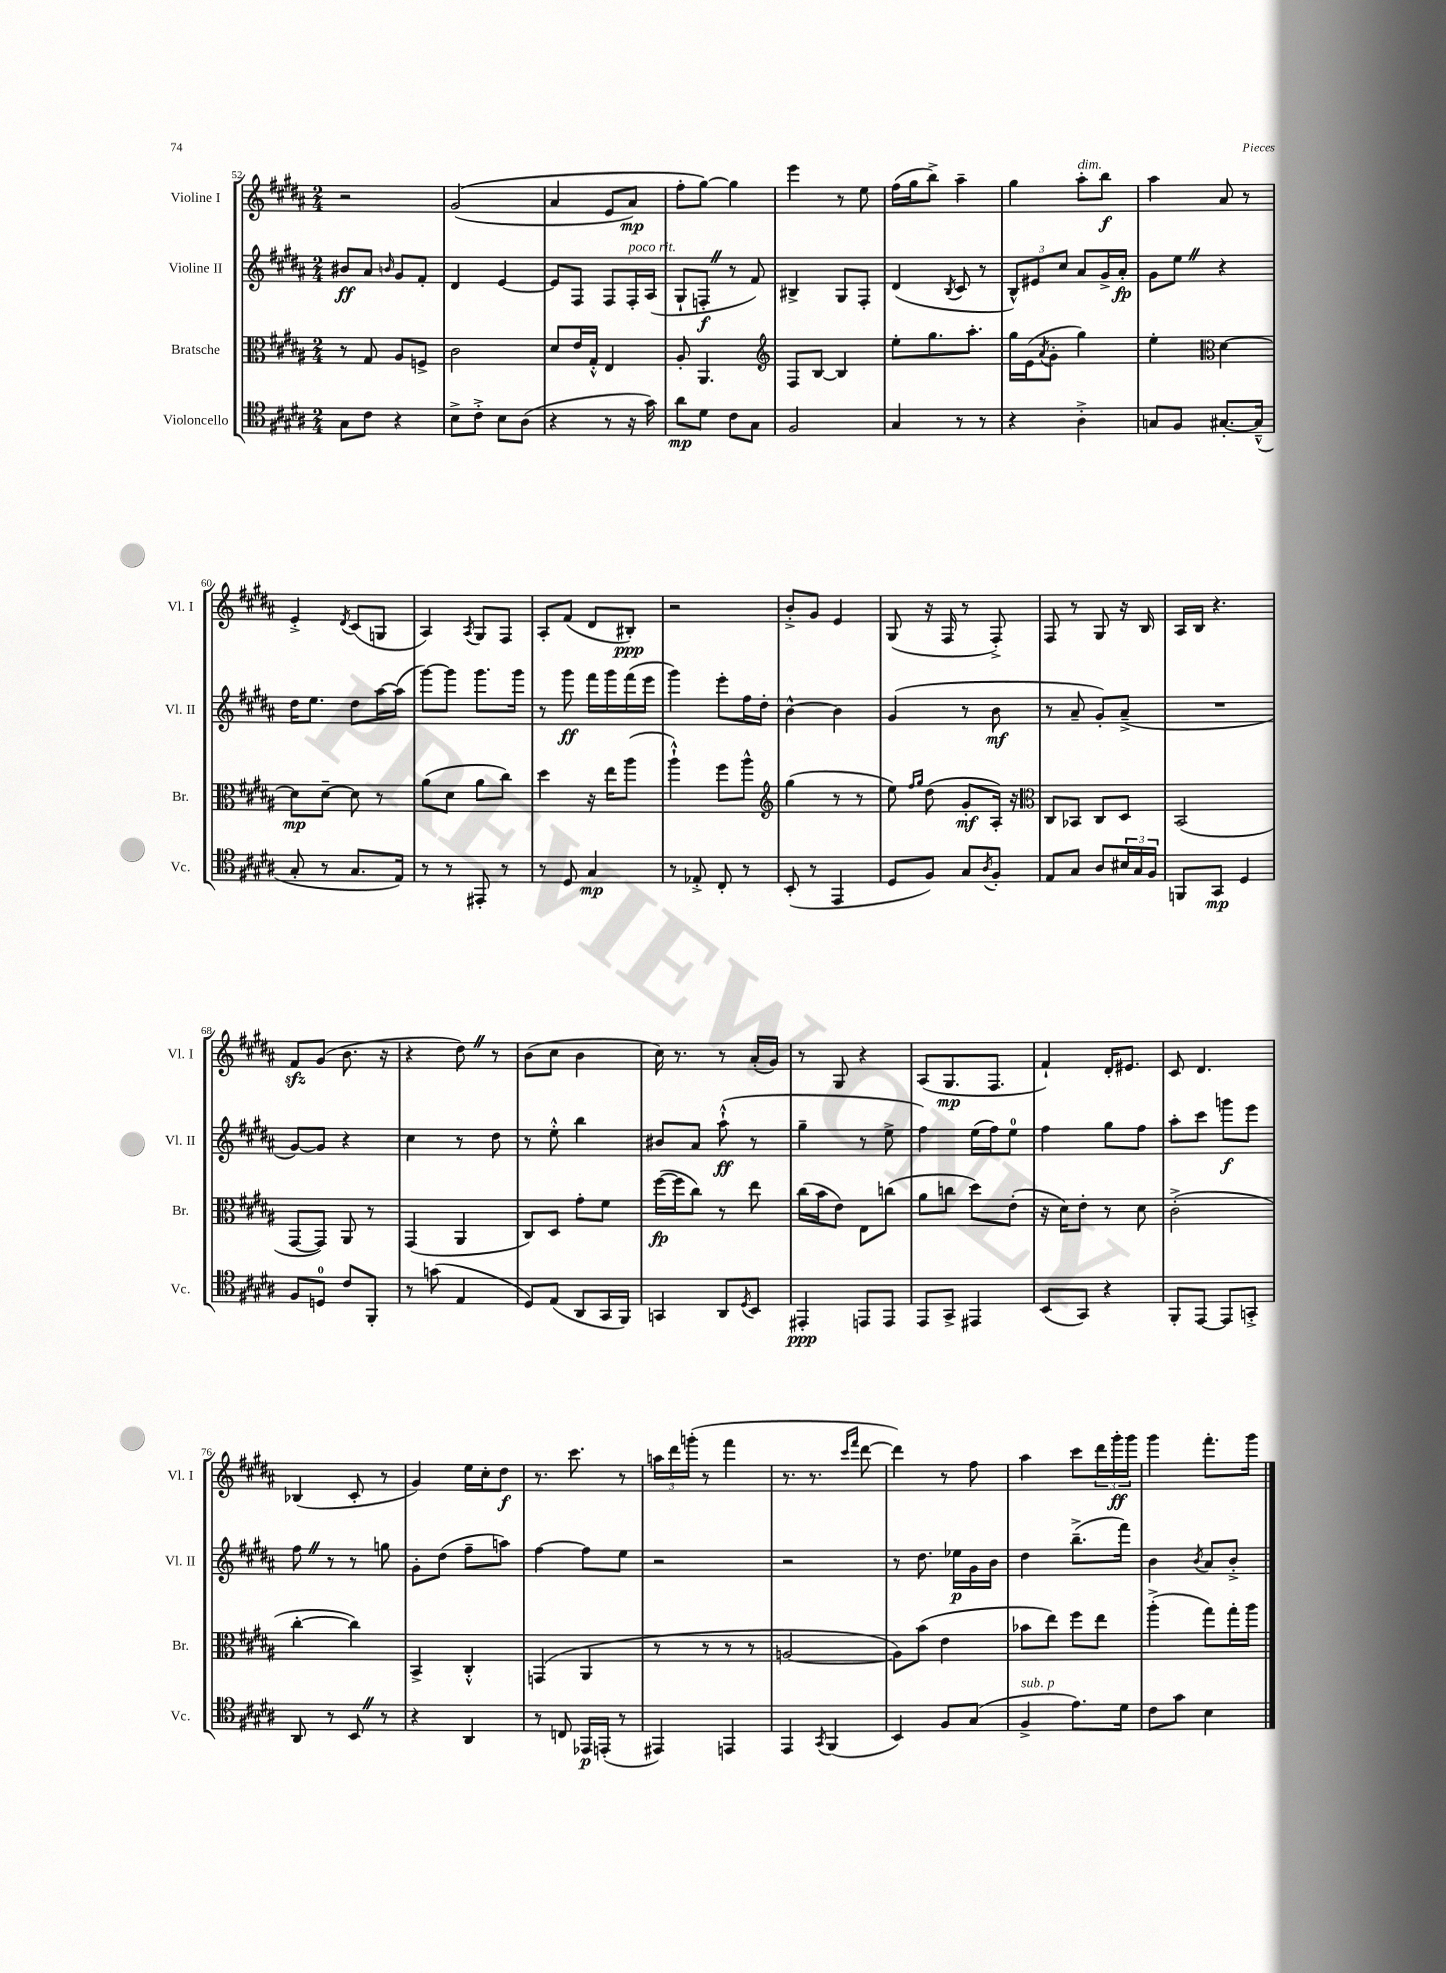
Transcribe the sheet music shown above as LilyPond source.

<<
\new StaffGroup <<
\new Staff = "s0" \with { instrumentName = "Violine I" shortInstrumentName = "Vl. I" } {
    \clef treble \key b \major \numericTimeSignature \time 2/4
    r2 |
    gis'2(\( |
    ais'4 e'8 ais'8\mp) |
    fis''8-. gis''8~\) gis''4 |
    e'''4 r8 e''8 |
    fis''16( gis''16 b''8->) ais''4-- |
    gis''4 ais''8-.^\markup { \italic "dim." } b''8\f |
    ais''4 ais'8 r8 |
    e'4-.-> \acciaccatura { dis'8 } cis'8( g8 |
    ais4) \acciaccatura { ais8 } gis8 fis8 |
    ais8-. fis'8( dis'8 bis8-.\ppp) |
    r2 |
    b'8-.-> gis'8 e'4 |
    gis8( r16 fis16 r8 fis8-.->) |
    fis8 r8 gis8 r16 b16 |
    ais16 b16 r4. |
    fis'8\sfz gis'8( b'8. r16 |
    r4 dis''8) \once \override BreathingSign.text = \markup { \musicglyph "scripts.caesura.straight" } \breathe r8 |
    b'8( cis''8 b'4 |
    cis''16) r8. r8 ais'16-.( gis'16) |
    r8 gis8 r4 |
    ais8( gis8.\mp fis8. |
    fis'4-!) dis'16-. eis'8. |
    cis'8 dis'4. |
    bes4( cis'8-. r8 |
    gis'4) e''16 cis''16-. dis''8\f |
    r8. cis'''8. r8 |
    \tuplet 3/2 { a''16 dis'''16 g'''16-.( } r8 fis'''4 |
    r8. r8. \grace { cis'''16 fis'''16 } dis'''8~ |
    dis'''4) r8 fis''8 |
    ais''4 cis'''8 \tuplet 3/2 { dis'''16 gis'''16-.\ff gis'''16 } |
    gis'''4 fis'''8.-. gis'''16 \bar "|." |
}
\new Staff = "s1" \with { instrumentName = "Violine II" shortInstrumentName = "Vl. II" } {
    \clef treble \key b \major \numericTimeSignature \time 2/4
    bis'8\ff ais'8 \grace { b'16 } gis'8 fis'8-. |
    dis'4 e'4~ |
    e'8 fis8 fis8 fis16-.^\markup { \italic "poco rit." } ais16( |
    gis8-! f8-.\f \once \override BreathingSign.text = \markup { \musicglyph "scripts.caesura.straight" } \breathe r8 fis'8) |
    bis4-> gis8 fis8-. |
    dis'4( \acciaccatura { b8 } cis'8 r8 |
    \tuplet 3/2 { b8-^) eis'8 cis''8 } ais'8 gis'16-> ais'16-.\fp |
    gis'8 e''8 \once \override BreathingSign.text = \markup { \musicglyph "scripts.caesura.straight" } \breathe r4 |
    dis''16 e''8. dis''8 ais''16~ ais''16( |
    gis'''8~) gis'''8 gis'''8. gis'''16 |
    r8 gis'''8\ff fis'''16 gis'''16 fis'''16( e'''16 |
    gis'''4) e'''8-. fis''16 dis''16-. |
    b'4~-^ b'4 |
    gis'4( r8 b'8\mf |
    r8 ais'8-- gis'8-.) ais'8--->( |
    R2 |
    gis'8~) gis'8 r4 |
    cis''4 r8 dis''8 |
    r8 e''8-.-^ b''4 |
    bis'8 ais'8 ais''8-!-^\ff( r8 |
    gis''4-- r8 e''8-> |
    fis''4) e''16( fis''16) e''8-0 |
    fis''4 gis''8 fis''8 |
    ais''8-. cis'''8 g'''8\f e'''8 |
    fis''8 \once \override BreathingSign.text = \markup { \musicglyph "scripts.caesura.straight" } \breathe r8 r8 g''8 |
    gis'8-. dis''8( fis''8-- a''8) |
    fis''4~ fis''8 e''8 |
    r2 |
    r2 |
    r8 dis''8. ees''16\p gis'16 b'16 |
    dis''4 b''8.--->( fis'''16) |
    b'4 \acciaccatura { b'8 } ais'8 b'8-.-> \bar "|." |
}
\new Staff = "s2" \with { instrumentName = "Bratsche" shortInstrumentName = "Br." } {
    \clef alto \key b \major \numericTimeSignature \time 2/4
    r8 gis8 ais8 f8-> |
    cis'2 |
    dis'8 e'16 gis16-.-^ e4 |
    ais8-. ais,4. |
    \clef treble fis8 b8~ b4 |
    e''8-. gis''8. ais''8.-. |
    gis''16 e'16( \acciaccatura { ais'8 } gis'8-. gis''4) |
    e''4-. \clef alto dis'4~ |
    dis'8\mp dis'8~-- dis'8 r8 |
    ais'8( dis'8 ais'8 cis''8) |
    dis''4 r16 e''16 ais''8( |
    ais''4-!-^) fis''8 ais''8-^ |
    \clef treble gis''4( r8 r8 |
    e''8) \grace { fis''16 gis''16 } dis''8( gis'8-.\mf ais16-.) r16 |
    \clef alto cis8 bes,8 cis8 dis8 |
    b,2( |
    gis,8~ gis,8) ais,8 r8 |
    gis,4( ais,4 |
    cis8) dis8 gis'8-. fis'8 |
    fis''16~\fp( fis''16 cis''8) r8 e''8 |
    cis''16( b'16 e'8) e8 c''8( |
    ais'8 c''8 dis''8) e'8-.( |
    r16 dis'16) e'8-. r8 dis'8 |
    cis'2-.->( |
    cis''4~-. cis''4) |
    b,4-> cis4-.-^ |
    g,4( ais,4 |
    r8 r8 r8 r8 |
    a2~ |
    a8) b'8( e'4 |
    bes'8 e''8) fis''8 e''8 |
    ais''4-.->( gis''8) gis''16-. ais''16 \bar "|." |
}
\new Staff = "s3" \with { instrumentName = "Violoncello" shortInstrumentName = "Vc." } {
    \clef tenor \key b \major \numericTimeSignature \time 2/4
    gis8 cis'8 r4 |
    b8-> cis'8-.-> b8 ais8( |
    r4 r8 r16 gis'16) |
    ais'8\mp dis'8 cis'8 gis8 |
    fis2 |
    gis4 r8 r8 |
    r4 ais4-.-> |
    g8 fis8 gis8.~-. gis16---^( |
    gis8-. r8 gis8. e16) |
    r8 r8 eis,8-. r8 |
    r8 dis8 gis4\mp |
    r8 ees8-.-> cis8-. r8 |
    b,8-.( r8 e,4 |
    dis8 fis8) gis8 \acciaccatura { ais8 } fis8-. |
    e8 gis8 ais8 \tuplet 3/2 { bis16 gis16 fis16 } |
    f,8 gis,8\mp dis4 |
    fis8 d8-0 cis'8 fis,8-. |
    r8 g'8( e4 |
    dis8) e8( ais,8 gis,16 fis,16) |
    g,4 ais,8 \acciaccatura { dis8 } b,8 |
    eis,4-.\ppp e,8 e,8 |
    e,8 gis,8-> eis,4 |
    b,8( gis,8) r4 |
    fis,8-. e,8~ e,8 g,8-.-> |
    ais,8 r8 b,8 \once \override BreathingSign.text = \markup { \musicglyph "scripts.caesura.straight" } \breathe r8 |
    r4 ais,4 |
    r8 c8 ees,16\p e,16-.( r8 |
    eis,4) e,4 |
    e,4 \acciaccatura { gis,8 } fis,4( |
    b,4) fis8 gis8( |
    fis4->^\markup { \italic "sub. p" } e'8.) dis'16 |
    cis'8 gis'8 b4 \bar "|." |
}
>>
>>
\layout { \context { \Score currentBarNumber = #52 } }
